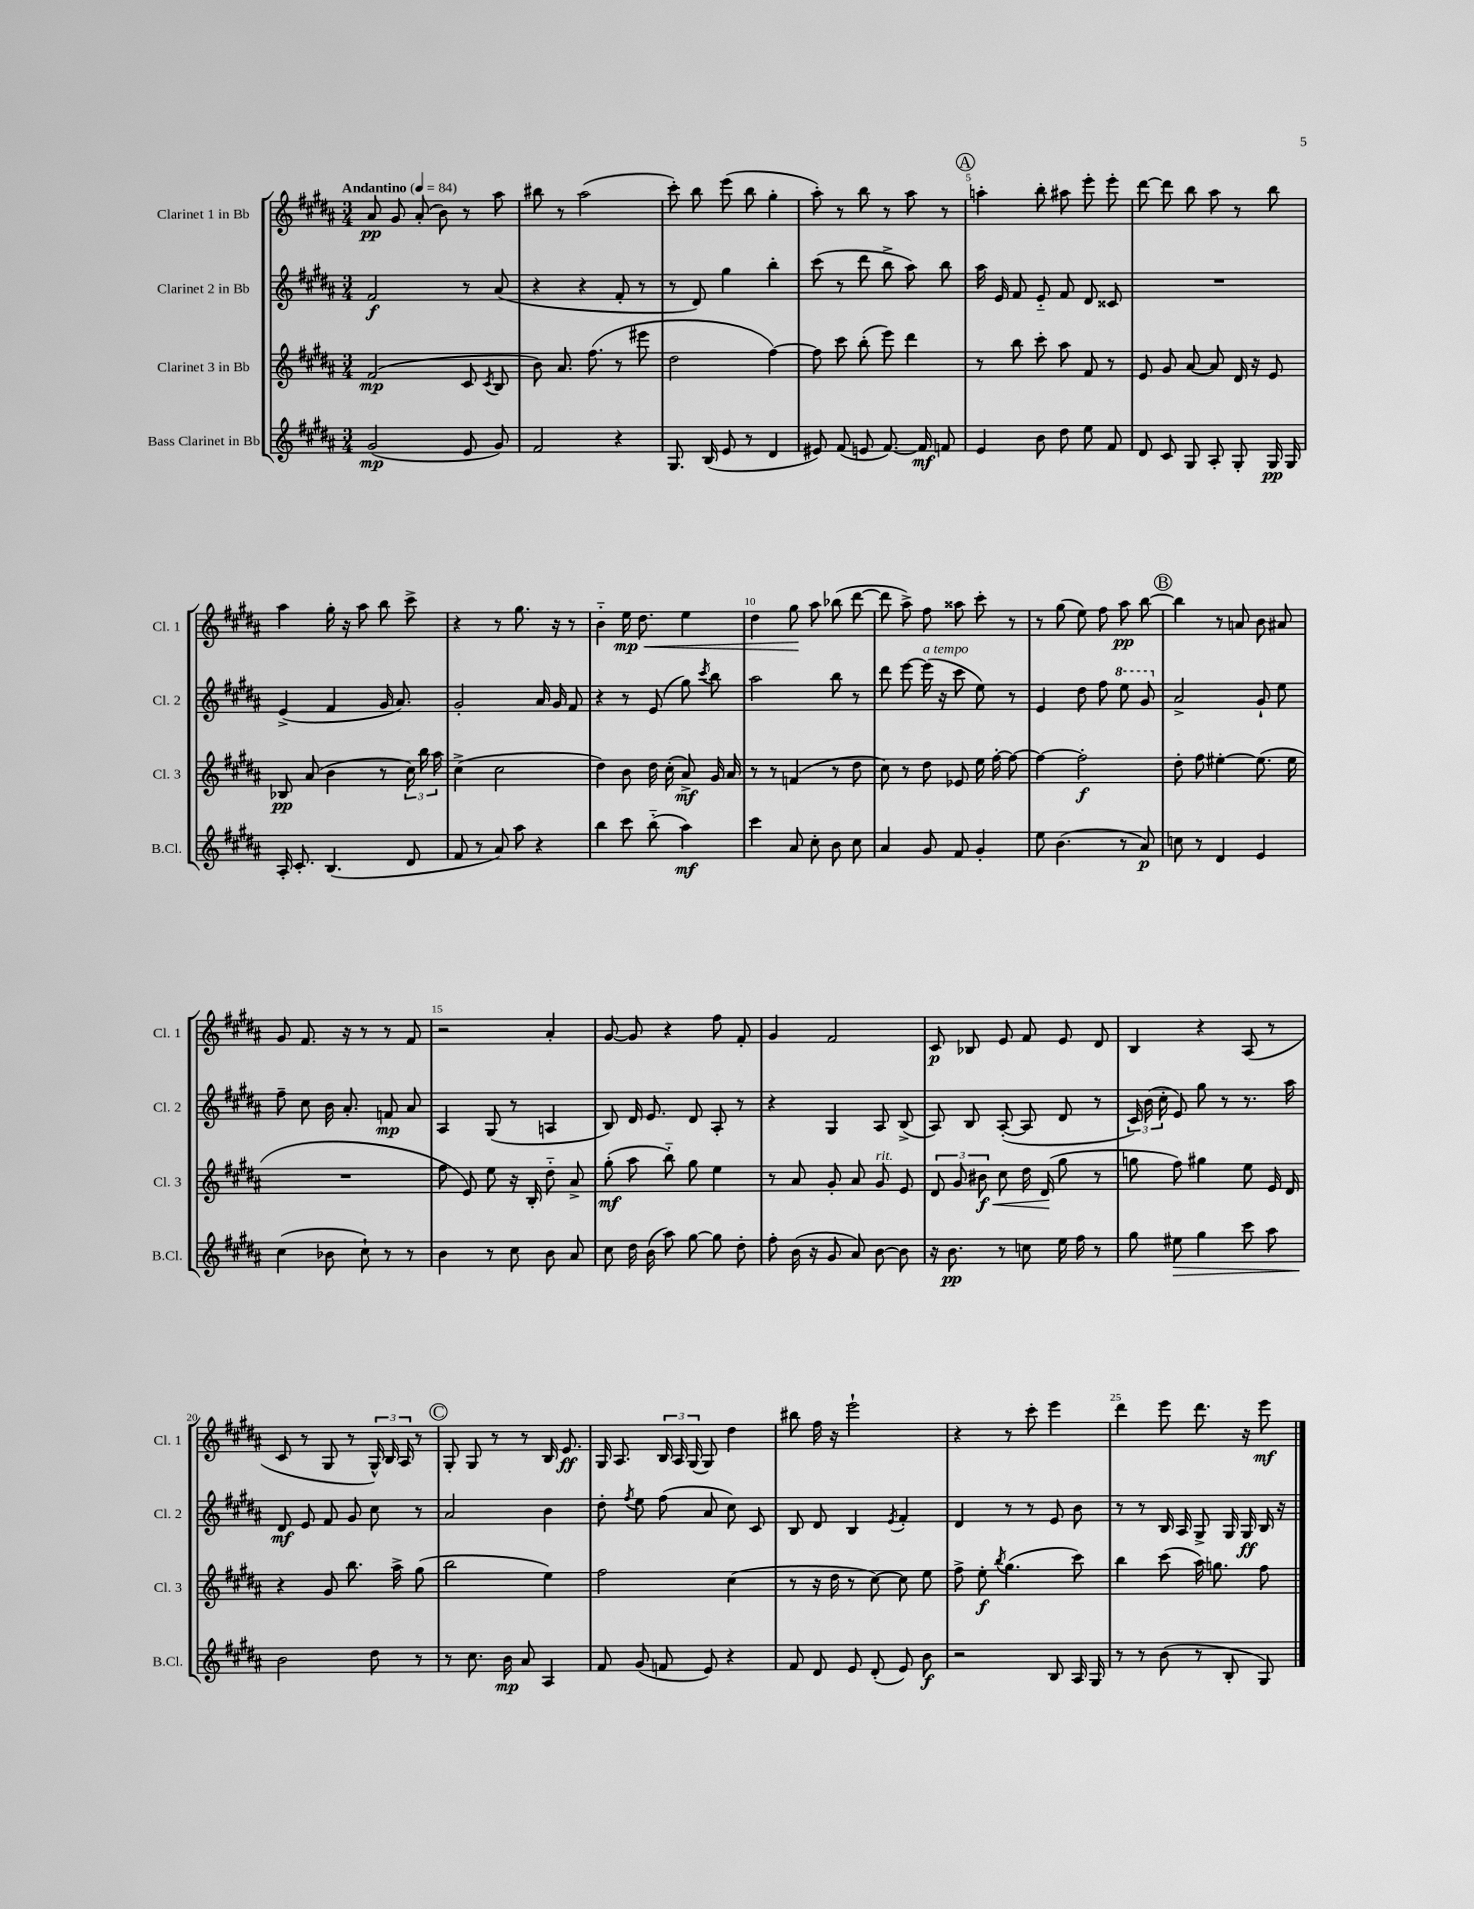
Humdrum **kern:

**kern	**dynam	**kern	**dynam	**kern	**dynam	**kern	**dynam
*part4	*part4	*part3	*part3	*part2	*part2	*part1	*part1
*staff4	*staff4	*staff3	*staff3	*staff2	*staff2	*staff1	*staff1
*I"Bass Clarinet in Bb	*	*I"Clarinet 3 in Bb	*	*I"Clarinet 2 in Bb	*	*I"Clarinet 1 in Bb	*
*I'B.Cl.	*	*I'Cl. 3	*	*I'Cl. 2	*	*I'Cl. 1	*
*clefG2	*	*clefG2	*	*clefG2	*	*clefG2	*
*k[f#c#g#d#a#]	*	*k[f#c#g#d#a#]	*	*k[f#c#g#d#a#]	*	*k[f#c#g#d#a#]	*
*M3/4	*	*M3/4	*	*M3/4	*	*M3/4	*
*MM84	*	*MM84	*	*MM84	*	*MM84	*
=1	=1	=1	=1	=1	=1	=1	=1
!	!	!	!	!	!	!LO:TX:a:B:t=Andantino	!
(2g#/	mp	(2f#/	mp	2f#/	f	8a#/	pp
.	.	.	.	.	.	8g#/	.
.	.	.	.	.	.	(8a#'/	.
.	.	.	.	.	.	8b\)	.
8e/	.	8c#/	.	8r	.	8r	.
.	.	8qc#/	.	.	.	.	.
8g#/)	.	8B/	.	(8a#/	.	8aa#\	.
=2	=2	=2	=2	=2	=2	=2	=2
2f#/	.	8b\)	.	4r	.	8bb#X\	.
.	.	8.a#/	.	.	.	8r	.
.	.	.	.	4r	.	(2aa#\	.
.	.	(8.ff#\	.	.	.	.	.
4r	.	8r	.	8f#'/	.	.	.
.	.	8eee#X\	.	8r	.	.	.
=3	=3	=3	=3	=3	=3	=3	=3
8.G#/	.	2dd#\	.	8r	.	8ccc#'\)	.
.	.	.	.	8d#/)	.	8bb\	.
(16B/	.	.	.	.	.	.	.
8e/	.	.	.	4gg#\	.	(8eee\	.
8r	.	.	.	.	.	8bb\	.
4d#/	.	[4ff#\)	.	4bb'\	.	4gg#'\	.
=4	=4	=4	=4	=4	=4	=4	=4
8e#X/)	.	8ff#\]	.	(8ccc#\	.	8aa#'\)	.
(8f#/	.	8ccc#\	.	8r	.	8r	.
8en/	.	(8bb'\	.	8ddd#\	.	8bb\	.
[8.f#/)	.	8eee\)	.	8bb^\	.	8r	.
.	.	4ddd#\	.	8aa#\)	.	8aa#\	.
16f#/]	mf	.	.	.	.	.	.
8fn/	.	.	.	8bb\	.	8r	.
!!LO:REH:place=s1:t=A
=5	=5	=5	=5	=5	=5	=5	=5
4e/	.	8r	.	16aa#\	.	4aan'\	.
.	.	.	.	16e/	.	.	.
.	.	8bb\	.	8f#/	.	.	.
8b\	.	8ccc#'\	.	8e/	.	8bb'\	.
8dd#\	.	8aa#\	.	8f#/	.	8aa#X\	.
8ee\	.	8f#/	.	8d#/	.	8eee'\	.
8f#/	.	8r	.	8c##X/	.	8eee'\	.
=6	=6	=6	=6	=6	=6	=6	=6
8d#/	.	8e/	.	2.r	.	[8ddd#\	.
8c#/	.	8g#/	.	.	.	8ddd#\]	.
8G#/	.	[8a#/	.	.	.	8bb\	.
8A#'/	.	8a#/]	.	.	.	8aa#\	.
8G#'/	.	16d#/	.	.	.	8r	.
.	.	16r	.	.	.	.	.
16G#/	pp	8e/	.	.	.	8bb\	.
16G#/	.	.	.	.	.	.	.
!!LO:LB:g=z
=7	=7	=7	=7	=7	=7	=7	=7
16A#'/	.	8B-X/	pp	(4e^/	.	4aa#\	.
8.c#'/	.	.	.	.	.	.	.
.	.	(8a#/	.	.	.	.	.
(4.B/	.	4b\	.	4f#/	.	16gg#'\	.
.	.	.	.	.	.	16r	.
.	.	.	.	.	.	8aa#\	.
.	.	8r	.	16g#/	.	8bb\	.
.	.	.	.	8.a#/)	.	.	.
8d#/	.	24cc#\)	.	.	.	8ccc#^\	.
.	.	24bb\	.	.	.	.	.
.	.	24aa#\	.	.	.	.	.
=8	=8	=8	=8	=8	=8	=8	=8
8f#/	.	(4cc#^\	.	2g#'/	.	4r	.
8r	.	.	.	.	.	.	.
8a#/)	.	2cc#\	.	.	.	8r	.
8aa#\	.	.	.	.	.	8.gg#\	.
4r	.	.	.	16a#/	.	.	.
.	.	.	.	16g#/	.	16r	.
.	.	.	.	8f#/	.	8r	.
=9	=9	=9	=9	=9	=9	=9	=9
4bb\	.	4dd#\)	.	4r	.	4b\	.
!	!	!	!	!	!	!	!LO:HP:b
8ccc#\	.	8b\	.	8r	.	16ee\	< mp
.	.	.	.	.	.	8.dd#\	.
(8bb\	.	16dd#\	.	(8e/	.	.	.
.	.	(16cc#'\	.	.	.	.	.
4aa#\)	mf	8a#^/)	mf	8gg#\)	.	4ee\	.
.	.	.	.	8qccc#/	.	.	.
.	.	16g#/	.	8bb\	.	.	.
.	.	16a#/	.	.	.	.	.
=10	=10	=10	=10	=10	=10	=10	=10
4ccc#\	.	8r	.	2aa#\	.	4dd#\	.
.	.	8r	.	.	.	.	.
8a#/	.	(4fn/	.	.	.	8gg#\	.
8cc#'\	.	.	.	.	.	8aa#\	[
8b\	.	8r	.	8bb\	.	(8bb-X\	.
8cc#\	.	8dd#\	.	8r	.	[8ddd#\	.
=11	=11	=11	=11	=11	=11	=11	=11
4a#/	.	8cc#\)	.	8ddd#\	.	8ddd#\]	.
.	.	8r	.	[8eee\	.	8aa#^\)	.
!	!	!	!	!LO:TX:a:i:t=a tempo	!	!	!
8g#/	.	8dd#\	.	(16eee\]	.	8ff#\	.
.	.	.	.	16r	.	.	.
8f#/	.	8e-X/	.	8ccc#\	.	8aa##X\	.
4g#'/	.	16ee\	.	8ee\)	.	8ccc#'\	.
.	.	[16ff#'\	.	.	.	.	.
.	.	8ff#\_	.	8r	.	8r	.
=12	=12	=12	=12	=12	=12	=12	=12
8ee\	.	4ff#\_	.	4e/	.	8r	.
(4.b\	.	.	.	.	.	(8gg#\	.
.	.	2ff#'\]	f	8dd#\	.	8ee\)	.
.	.	.	.	8ff#\	.	8ff#\	.
*	*	*	*	*8va	*	*	*
8r	.	.	.	8eee\	.	8aa#\	pp
8a#/)	p	.	.	8gg#/	.	[8bb\	.
!!LO:REH:place=s1:t=B
=13	=13	=13	=13	=13	=13	=13	=13
*	*	*	*	*X8va	*	*	*
8ccn\	.	8dd#'\	.	2a#^/	.	4bb\]	.
8r	.	8ff#\	.	.	.	.	.
4d#/	.	[4ee#X'\	.	.	.	8r	.
.	.	.	.	.	.	8an/	.
4e/	.	(8.ee#\]	.	8g#`/	.	8b\	.
.	.	.	.	8ee\	.	8a#X/	.
.	.	16ee#\	.	.	.	.	.
!!LO:LB:g=z
=14	=14	=14	=14	=14	=14	=14	=14
(4cc#\	.	2.r	.	8ff#~\	.	8g#/	.
.	.	.	.	8cc#\	.	8.f#/	.
8b-X\	.	.	.	16b\	.	.	.
.	.	.	.	8.a#'/	.	16r	.
8cc#`\)	.	.	.	.	.	8r	.
8r	.	.	.	8fn/	mp	8r	.
8r	.	.	.	8a#/	.	8f#/	.
=15	=15	=15	=15	=15	=15	=15	=15
4b\	.	8ff#\	.	4A#/	.	2r	.
.	.	8e/)	.	.	.	.	.
8r	.	8ee\	.	(8G#/	.	.	.
8cc#\	.	16r	.	8r	.	.	.
.	.	16B'/	.	.	.	.	.
8b\	.	8dd#\	.	4An/	.	4a#'/	.
8a#/	.	8a#^/	.	.	.	.	.
=16	=16	=16	=16	=16	=16	=16	=16
8cc#\	.	(8gg#'\	mf	8B/)	.	[8g#/	.
16dd#\	.	8aa#\	.	16d#/	.	8g#/]	.
(16b\	.	.	.	8.e/	.	.	.
8aa#\)	.	8bb\)	.	.	.	4r	.
[8gg#\	.	8gg#\	.	8d#/	.	.	.
8gg#\]	.	4ee\	.	8A#'/	.	8ff#\	.
8dd#'\	.	.	.	8r	.	8f#'/	.
=17	=17	=17	=17	=17	=17	=17	=17
8ff#'\	.	8r	.	4r	.	4g#/	.
(16b\	.	8a#/	.	.	.	.	.
16r	.	.	.	.	.	.	.
8g#/	.	8g#'/	.	4G#/	.	2f#/	.
8a#/)	.	8a#/	.	.	.	.	.
!	!	!LO:TX:a:i:t=rit.	!	!	!	!	!
[8b\	.	8g#/	.	8A#/	.	.	.
8b\]	.	8e/	.	(8B^/	.	.	.
=18	=18	=18	=18	=18	=18	=18	=18
16r	.	12d#/	.	8A#/)	.	8c#/	p
8.b\	pp	.	.	.	.	.	.
.	.	12g#/	.	.	.	.	.
.	.	.	.	8B/	.	8B-X/	.
!	!	!	!LO:HP:b	!	!	!	!
.	.	12b#X\	< f	.	.	.	.
8r	.	8cc#\	.	([8A#'/	.	8e/	.
8ccn\	.	16dd#\	.	8A#/]	.	8f#/	.
.	.	(16d#/	.	.	.	.	.
16ee\	.	8gg#\	[	8d#/	.	8e/	.
16ff#\	.	.	.	.	.	.	.
8r	.	8r	.	8r	.	8d#/	.
=19	=19	=19	=19	=19	=19	=19	=19
8gg#\	.	8ggn\	.	24c#/)	.	4B/	.
.	.	.	.	(24b\	.	.	.
.	.	.	.	24cc#'\	.	.	.
!	!LO:HP:b	!	!	!	!	!	!
8ee#X\	>	8ff#\)	.	8e/)	.	.	.
4gg#\	.	4gg#X\	.	8gg#\	.	4r	.
.	.	.	.	8r	.	.	.
8ccc#\	.	8ee\	.	8.r	.	(8A#/	.
8aa#\	.	16e/	.	.	.	8r	.
.	.	16d#/	.	16aa#\	.	.	.
!!LO:LB:g=z
=20	=20	=20	=20	=20	=20	=20	=20
2b\	.	4r	.	8d#/	mf	8c#/	.
.	.	.	.	8e/	.	8r	.
.	.	8g#/	.	8f#/	.	8G#/	.
.	.	8.bb\	.	8g#/	.	8r	.
8dd#\	]	.	.	8cc#\	.	24G#^^/)	.
.	.	.	.	.	.	24B/	.
.	.	16aa#^\	.	.	.	.	.
.	.	.	.	.	.	24A#/	.
8r	.	(8gg#\	.	8r	.	8r	.
!!LO:REH:place=s1:t=C
=21	=21	=21	=21	=21	=21	=21	=21
8r	.	2bb\	.	2a#/	.	8G#'/	.
8.cc#\	.	.	.	.	.	8G#/	.
.	.	.	.	.	.	8r	.
16b\	mp	.	.	.	.	.	.
8a#/	.	.	.	.	.	8r	.
4A#/	.	4ee\)	.	4b\	.	16B/	.
.	.	.	.	.	.	8.e/	ff
=22	=22	=22	=22	=22	=22	=22	=22
8f#/	.	2ff#\	.	8dd#'\	.	16G#/	.
.	.	.	.	.	.	8.A#/	.
.	.	.	.	8qff#/	.	.	.
(8g#/	.	.	.	8ee\	.	.	.
8fn/	.	.	.	(8ff#\	.	24B/	.
.	.	.	.	.	.	24A#/	.
.	.	.	.	.	.	(24G#/	.
8e/)	.	.	.	8a#/	.	8G#/)	.
4r	.	(4cc#\	.	8cc#\)	.	4dd#\	.
.	.	.	.	8c#/	.	.	.
=23	=23	=23	=23	=23	=23	=23	=23
8f#/	.	8r	.	8B/	.	8bb#X\	.
8d#/	.	16r	.	8d#/	.	16ff#\	.
.	.	16dd#\	.	.	.	16r	.
8e/	.	8r	.	4B/	.	2eee`\	.
(8d#'/	.	[8cc#\)	.	.	.	.	.
.	.	.	.	8qe/	.	.	.
8e/)	.	8cc#\]	.	4f#'/	.	.	.
8b\	f	8ee\	.	.	.	.	.
=24	=24	=24	=24	=24	=24	=24	=24
2r	.	8ff#^\	.	4d#/	.	4r	.
.	.	8ee'\	f	.	.	.	.
.	.	8qbb/	.	.	.	.	.
.	.	(4.gg#\	.	8r	.	8r	.
.	.	.	.	8r	.	8ccc#'\	.
8B/	.	.	.	8e/	.	4eee\	.
16A#/	.	8ccc#\)	.	8b\	.	.	.
16G#/	.	.	.	.	.	.	.
=25	=25	=25	=25	=25	=25	=25	=25
8r	.	4bb\	.	8r	.	4ddd#\	.
8r	.	.	.	8r	.	.	.
(8b\	.	(8ccc#\	.	16B/	.	8eee\	.
.	.	.	.	16A#/	.	.	.
8r	.	16aa#\)	.	8G#^/	.	8.ddd#\	.
.	.	8.ggn\	.	.	.	.	.
8B'/	.	.	.	16G#/	.	.	.
.	.	.	.	16G#/	ff	16r	.
8G#/)	.	8ff#\	.	16B/	.	8eee\	mf
.	.	.	.	16r	.	.	.
==	==	==	==	==	==	==	==
*-	*-	*-	*-	*-	*-	*-	*-
